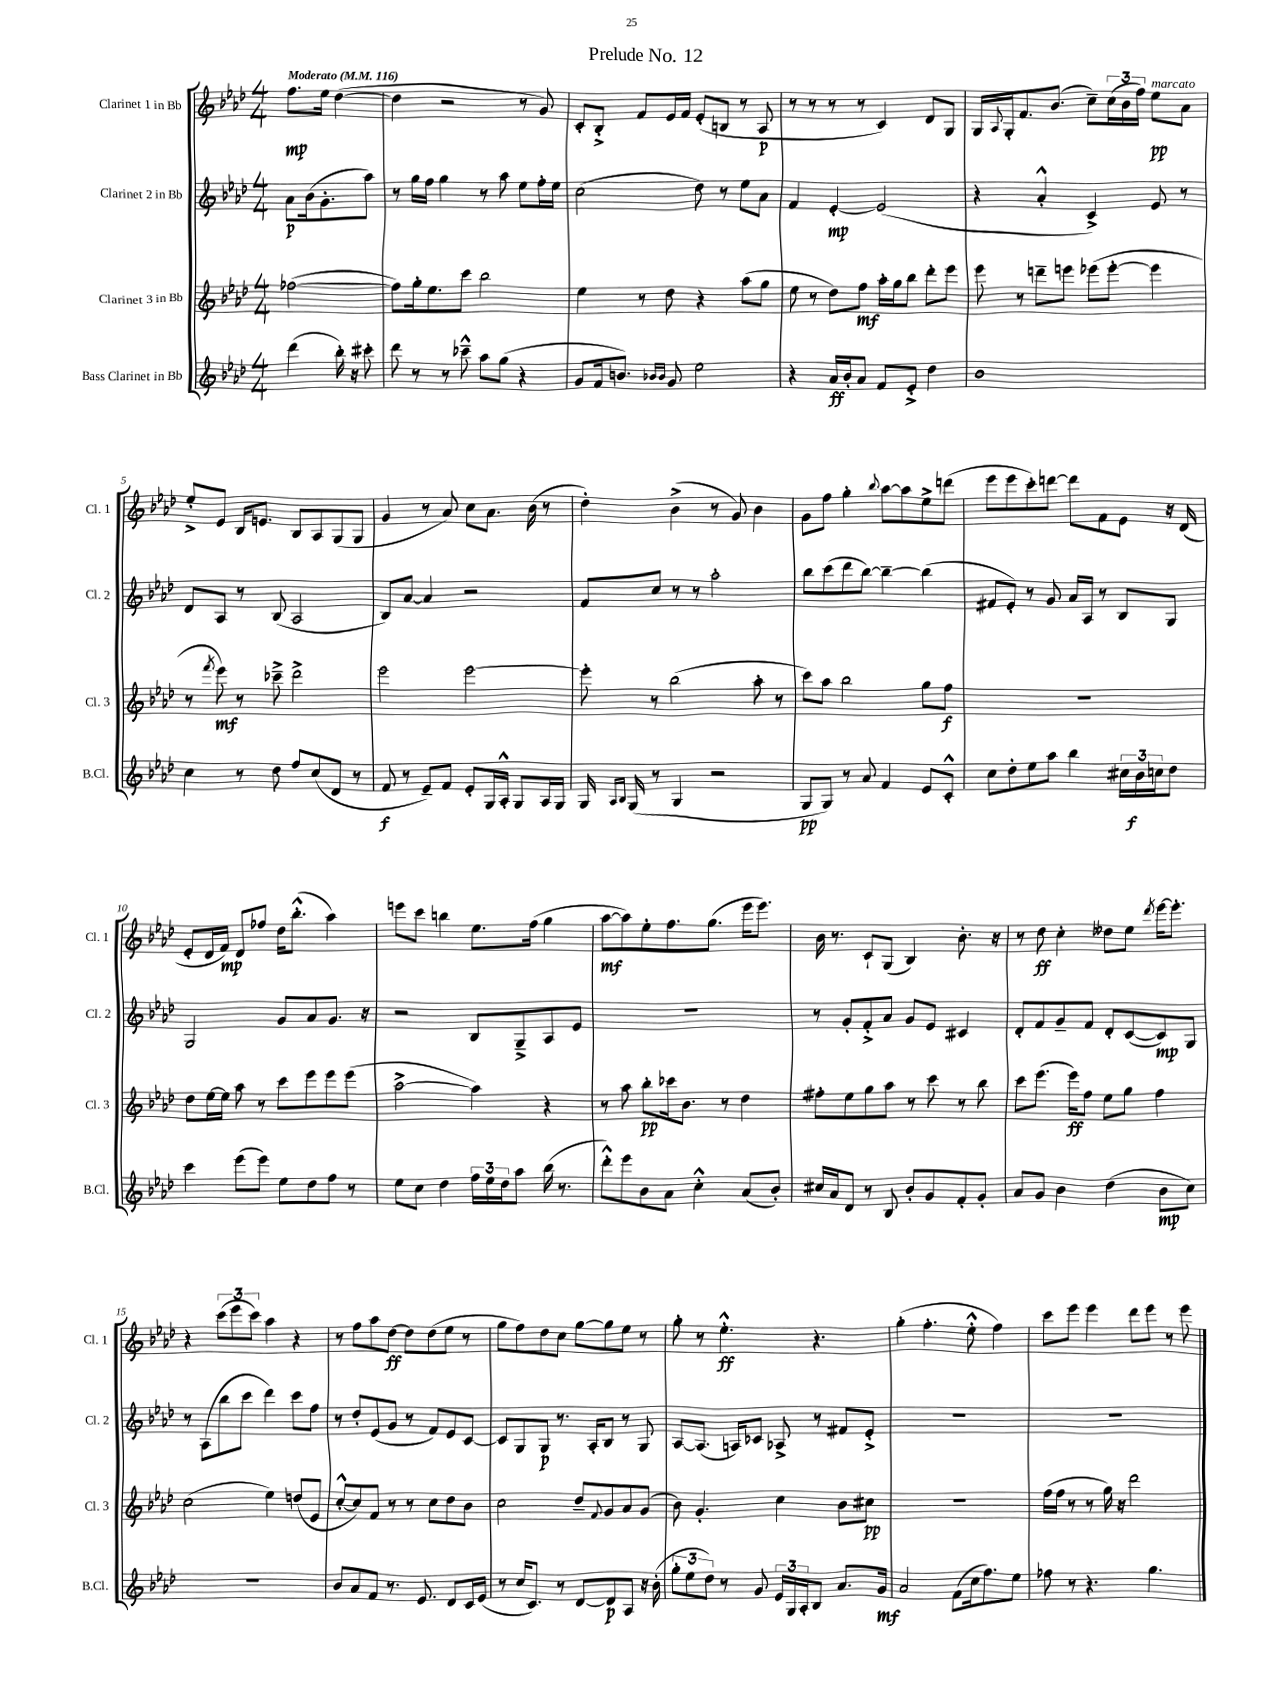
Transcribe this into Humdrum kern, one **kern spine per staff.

**kern	**dynam	**kern	**dynam	**kern	**dynam	**kern	**dynam
*part4	*part4	*part3	*part3	*part2	*part2	*part1	*part1
*staff4	*staff4	*staff3	*staff3	*staff2	*staff2	*staff1	*staff1
*I"Bass Clarinet in Bb	*	*I"Clarinet 3 in Bb	*	*I"Clarinet 2 in Bb	*	*I"Clarinet 1 in Bb	*
*I'B.Cl.	*	*I'Cl. 3	*	*I'Cl. 2	*	*I'Cl. 1	*
*clefG2	*	*clefG2	*	*clefG2	*	*clefG2	*
*k[b-e-a-d-]	*	*k[b-e-a-d-]	*	*k[b-e-a-d-]	*	*k[b-e-a-d-]	*
*M4/4	*	*M4/4	*	*M4/4	*	*M4/4	*
*MM116	*	*MM116	*	*MM116	*	*MM116	*
=	=	=	=	=	=	=	=
!	!	!	!	!	!	!LO:TX:a:B:t=Moderato	!
(4ddd-\	.	([2ff-X\	.	8a-\L	p	8.ff\L	mp
.	.	.	.	(16b-\k	.	.	.
.	.	.	.	8.g'\	.	16ee-\Jk	.
16bb-'\)	.	.	.	.	.	([4dd-\	.
16r	.	.	.	.	.	.	.
8ccc#X'\	.	.	.	8aa-\J)	.	.	.
=1	=1	=1	=1	=1	=1	=1	=1
8ddd-\	.	8ff-\L])	.	8r	.	4dd-\]	.
8r	.	16gg'\k	.	16gg\LL	.	.	.
.	.	8.ee-\	.	16ff\JJ	.	.	.
8r	.	.	.	4gg\	.	2r	.
8ccc-X~^^\	.	8ccc\J	.	.	.	.	.
8aa-\L	.	2bb-\	.	8r	.	.	.
(8gg\J	.	.	.	8aa-\	.	.	.
4r	.	.	.	8ee-\L	.	8r	.
.	.	.	.	16ff'\L	.	8g/)	.
.	.	.	.	16ee-\JJ	.	.	.
=2	=2	=2	=2	=2	=2	=2	=2
8g/L	.	4ee-\	.	(2cc\	.	8c'/L	.
16f/k	.	.	.	.	.	8B-'^/J	.
8.bn/J)	.	.	.	.	.	.	.
.	.	8r	.	.	.	8f/L	.
16qqb-X/LL	.	.	.	.	.	.	.
16qqb-/JJ	.	.	.	.	.	.	.
8g/	.	8dd-\	.	.	.	16e-/L	.
.	.	.	.	.	.	16f/JJ	.
2ee-\	.	4r	.	8dd-\)	.	(8e-'/L	.
.	.	.	.	8r	.	8Bn/J	.
.	.	(8aa-\L	.	8ee-\L	.	8r	.
.	.	8gg\J	.	8a-\J	.	8A-/	p
=3	=3	=3	=3	=3	=3	=3	=3
4r	.	8ee-\	.	4f/	.	8r	.
.	.	8r	.	.	.	8r	.
16a-/LL	ff	8dd-\L)	.	[4e-'/	mp	8r	.
16b-'/J	.	.	.	.	.	.	.
8a-/J	.	8ff\J	mf	.	.	8r	.
8f/L	.	16aa-'\LL	.	(2e-/]	.	4c/)	.
.	.	16gg\J	.	.	.	.	.
8e-'^/J	.	8bb-\J	.	.	.	.	.
4dd-\	.	8ddd-'\L	.	.	.	8d-/L	.
.	.	8eee-\J	.	.	.	8G/J	.
=4	=4	=4	=4	=4	=4	=4	=4
1b-	.	8eee-\	.	4r	.	16G/LL	.
.	.	.	.	.	.	8qqA-/	.
.	.	.	.	.	.	16G'/J	.
.	.	8r	.	.	.	8.f/	.
.	.	8dddn~\L	.	4a-'^^/	.	.	.
.	.	.	.	.	.	(8.b-/J	.
.	.	8eeen\J	.	.	.	.	.
.	.	(8eee-X\L	.	4c^/)	.	8cc~\L)	.
.	.	[8eee-'\J	.	.	.	(24cc\L	.
.	.	.	.	.	.	24b-\	.
.	.	.	.	.	.	24ff\JJ)	.
!	!	!	!	!	!	!LO:TX:a:i:t=marcato	!
.	.	4eee-\]	.	8e-/	.	8ee-\L	pp
.	.	.	.	8r	.	8a-\J	.
!!LO:LB:g=z
=5	=5	=5	=5	=5	=5	=5	=5
4cc\	.	8r	.	8d-/L	.	8ee-'^/L	.
.	.	8qfff/	.	.	.	.	.
.	.	8eee-\)	mf	8A-/J	.	8e-/J	.
8r	.	8r	.	8r	.	16B-/KL	.
.	.	.	.	.	.	8.en/J	.
8dd-\	.	8ccc-X~^\	.	(8B-/	.	.	.
8ff/L	.	2ddd-^\	.	2A-/	.	8B-/L	.
(8cc/	.	.	.	.	.	8A-/	.
8d-/J	.	.	.	.	.	(8G/	.
8r	.	.	.	.	.	8G/J	.
=6	=6	=6	=6	=6	=6	=6	=6
8f/	f	2eee-\	.	8B-/L)	.	4g/	.
8r	.	.	.	[8a-/J	.	.	.
8e-~/L)	.	.	.	4a-/]	.	8r	.
8f/J	.	.	.	.	.	8a-/)	.
8e-'/L	.	[2eee-\	.	2r	.	8cc\L	.
16G/L	.	.	.	.	.	8.a-\J	.
16A-'^^/JJ	.	.	.	.	.	.	.
8G/L	.	.	.	.	.	.	.
.	.	.	.	.	.	(16b-\	.
16A-/L	.	.	.	.	.	8r	.
16G/JJ	.	.	.	.	.	.	.
=7	=7	=7	=7	=7	=7	=7	=7
16G/	.	8eee-'\]	.	8f/L	.	4dd-'\)	.
16qqA-/LL	.	.	.	.	.	.	.
16qqB-/JJ	.	.	.	.	.	.	.
(16G/	.	.	.	.	.	.	.
8r	.	8r	.	8cc/J	.	.	.
4G/	.	(2bb-\	.	8r	.	(4b-^\	.
.	.	.	.	8r	.	.	.
2r	.	.	.	2aa-'\	.	8r	.
.	.	.	.	.	.	8g/)	.
.	.	8aa-'\	.	.	.	4b-\	.
.	.	8r	.	.	.	.	.
=8	=8	=8	=8	=8	=8	=8	=8
8G/L	pp	8ccc\L)	.	8bb-\L	.	8g\L	.
8G/J)	.	8aa-\J	.	(8ccc\	.	8ff\J	.
8r	.	2bb-\	.	8ddd-\	.	4gg'\	.
8a-/	.	.	.	[8bb-\J)	.	.	.
.	.	.	.	.	.	8qqbb-/	.
4f/	.	.	.	4bb-~\_	.	[8aa-\L	.
.	.	.	.	.	.	8aa-\]	.
8e-/L	.	8gg\L	.	(4bb-\]	.	8ee-^\	.
8c'^^/J	.	8ff\J	f	.	.	(8dddn\J	.
=9	=9	=9	=9	=9	=9	=9	=9
8cc\L	.	1r	.	8f#X/L	.	8eee-\L	.
8dd-'\	.	.	.	8e-'/J)	.	8eee-\	.
8ee-\	.	.	.	8r	.	8ccc'\)	.
8aa-\J	.	.	.	8g/	.	[8dddn\J	.
4bb-\	.	.	.	16a-/LL	.	8ddd\L]	.
.	.	.	.	16A-/JJ	.	.	.
.	.	.	.	8r	.	8f\	.
24cc#X\LL	.	.	.	8B-/L	.	8e-\J	.
24b-\	f	.	.	.	.	.	.
24ccn\J	.	.	.	.	.	.	.
8dd-\J	.	.	.	8G/J	.	16r	.
.	.	.	.	.	.	(16d-/	.
!!LO:LB:g=z
=10	=10	=10	=10	=10	=10	=10	=10
4ccc\	.	8dd-\L	.	2G/	.	8e-'/L	.
.	.	[16ee-\L	.	.	.	16d-/L	.
.	.	16ee-\JJ]	.	.	.	16f/JJ)	mp
(8eee-\L	.	8aa-\	.	.	.	8d-/L	.
8eee-\J)	.	8r	.	.	.	8ff-X/J	.
8ee-\L	.	8ccc\L	.	8g/L	.	16dd-\KL	.
.	.	.	.	.	.	(8.bb-'^^\J	.
8dd-\	.	8eee-\	.	8a-/	.	.	.
8ff\J	.	8eee-\	.	8.g/J	.	4aa-\)	.
8r	.	(8eee-\J	.	.	.	.	.
.	.	.	.	16r	.	.	.
=11	=11	=11	=11	=11	=11	=11	=11
8ee-\L	.	[2aa-^\	.	2r	.	8eeen\L	.
8cc\J	.	.	.	.	.	8ccc\J	.
4dd-\	.	.	.	.	.	4bbn\	.
24ff\LL	.	4aa-\])	.	8B-/L	.	8.ee-\L	.
24ee-\	.	.	.	.	.	.	.
24dd-\J	.	.	.	.	.	.	.
8aa-\J	.	.	.	8G~^/	.	.	.
.	.	.	.	.	.	(16ff\Jk	.
(16bb-\	.	4r	.	8A-/	.	4gg\	.
8.r	.	.	.	.	.	.	.
.	.	.	.	8e-/J	.	.	.
=12	=12	=12	=12	=12	=12	=12	=12
8ddd-'^^\L)	.	8r	.	1r	.	[8aa-\L	mf
8eee-\	.	8aa-\	.	.	.	8aa-\])	.
8b-\	.	8bb-'\L	pp	.	.	8ee-'\	.
8a-\J	.	16ccc-X\k	.	.	.	8.ff\	.
.	.	8.b-\J	.	.	.	.	.
4cc'^^\	.	.	.	.	.	.	.
.	.	.	.	.	.	(8.gg\J	.
.	.	8r	.	.	.	.	.
(8a-/L	.	4dd-\	.	.	.	16eee-\KL	.
.	.	.	.	.	.	8.eee-\J)	.
8b-'/J)	.	.	.	.	.	.	.
=13	=13	=13	=13	=13	=13	=13	=13
16cc#X/LL	.	8ff#X'\L	.	8r	.	16b-\	.
16a-/J	.	.	.	.	.	8.r	.
8d-/J	.	8ee-\	.	8g'/L	.	.	.
8r	.	8gg\	.	8f'^/	.	8c`/L	.
8B-/	.	8aa-\J	.	8a-/J	.	(8G/J	.
8b-'/L	.	8r	.	8g/L	.	4B-/)	.
8g/	.	8ccc\	.	8e-/J	.	.	.
8f'/	.	8r	.	4c#X/	.	8.b-'\	.
8g'/J	.	8bb-\	.	.	.	.	.
.	.	.	.	.	.	16r	.
=14	=14	=14	=14	=14	=14	=14	=14
8a-/L	.	8ccc\L	.	8d-'/L	.	8r	.
8g/J	.	(8.eee-\J	.	8f/	.	8dd-\	ff
4b-\	.	.	.	8g~/	.	4cc'\	.
.	.	16eee-\KL)	ff	.	.	.	.
.	.	8ff\J	.	8f/J	.	.	.
(4dd-\	.	8ee-\L	.	8d-'/L	.	8dd--X\L	.
.	.	8gg\J	.	([8c/	.	8ee-\J	.
.	.	.	.	.	.	8qddd-/	.
8b-\L	mp	4ff\	.	8c/])	mp	[16eee-\KL	.
.	.	.	.	.	.	8.eee-'\J]	.
8cc\J)	.	.	.	8G/J	.	.	.
!!LO:LB:g=z
=15	=15	=15	=15	=15	=15	=15	=15
1r	.	(2cc\	.	8r	.	4r	.
.	.	.	.	(8A-\L	.	.	.
.	.	.	.	8bb-\	.	(12ccc\L	.
.	.	.	.	.	.	12eee-\	.
.	.	.	.	8ccc\J	.	.	.
.	.	.	.	.	.	12ccc\J)	.
.	.	4ee-\)	.	4ddd-\)	.	4aa-\	.
.	.	(8ddn/L	.	8ccc\L	.	4r	.
.	.	8e-/J	.	8ff\J	.	.	.
=16	=16	=16	=16	=16	=16	=16	=16
8b-/L	.	[8cc'^^/L	.	8r	.	8r	.
8a-/	.	8cc/])	.	8dd-'/L	.	8ff\L	.
8f/J	.	8f/J	.	(8e-/	.	8aa-\	.
8.r	.	8r	.	8g/J	.	[8dd-\J	ff
.	.	8r	.	8r	.	8dd-\L]	.
8.e-/	.	.	.	.	.	.	.
.	.	8cc\L	.	8f/L)	.	(8dd-\	.
8d-/L	.	8dd-\	.	8e-/	.	8ee-\J	.
16c/L	.	8b-\J	.	[8c/J	.	8r	.
(16e-/JJ	.	.	.	.	.	.	.
=17	=17	=17	=17	=17	=17	=17	=17
8r	.	2cc\	.	8c/L]	.	8gg\L	.
16cc/KL	.	.	.	8G/	.	8ff\)	.
8.c/J)	.	.	.	.	.	.	.
.	.	.	.	8G/J	p	8dd-\	.
8r	.	.	.	8.r	.	8cc\J	.
[8d-/L	.	8dd-~/L	.	.	.	[8gg\L	.
.	.	.	.	16A-'/KL	.	.	.
.	.	8qqf/	.	.	.	.	.
8d-/]	p	8g/	.	8B-/J	.	8gg\]	.
8A-/J	.	8a-/	.	8r	.	8ee-\J	.
16r	.	(8g/J	.	8G/	.	8r	.
(16b-'\	.	.	.	.	.	.	.
=18	=18	=18	=18	=18	=18	=18	=18
12gg'\L	.	8b-\)	.	[8A-/L	.	8gg'\	.
12ee-\	.	.	.	.	.	.	.
.	.	4.g'/	.	(8.A-/J]	.	8r	.
12dd-\J)	.	.	.	.	.	.	.
8r	.	.	.	.	.	4.ee-'^^\	ff
.	.	.	.	16An/KL)	.	.	.
8g/	.	.	.	8c-X/J	.	.	.
24e-/LL	.	4cc\	.	8A-X^/	.	.	.
24G/	.	.	.	.	.	.	.
24A-'/J	.	.	.	.	.	.	.
8B-/J	.	.	.	8r	.	4.r	.
8.a-/L	.	8b-\L	.	8f#X/L	.	.	.
.	.	8cc#X\J	pp	8e-'^/J	.	.	.
16g/Jk	mf	.	.	.	.	.	.
=19	=19	=19	=19	=19	=19	=19	=19
2a-/	.	1r	.	1r	.	(4gg'\	.
.	.	.	.	.	.	4.ff'\	.
(8f\L	.	.	.	.	.	.	.
16cc\k	.	.	.	.	.	8ee-'^^\	.
8.ff\)	.	.	.	.	.	.	.
.	.	.	.	.	.	4ff\)	.
8ee-\J	.	.	.	.	.	.	.
=20	=20	=20	=20	=20	=20	=20	=20
8ff-X\	.	(16ff\LL	.	1r	.	8ccc\L	.
.	.	16ff\JJ	.	.	.	.	.
8r	.	8r	.	.	.	8eee-\J	.
4.r	.	8r	.	.	.	4eee-\	.
.	.	16gg\)	.	.	.	.	.
.	.	16r	.	.	.	.	.
.	.	2ddd-\	.	.	.	8ddd-\L	.
4.gg\	.	.	.	.	.	8eee-\J	.
.	.	.	.	.	.	8r	.
.	.	.	.	.	.	8eee-\	.
==	==	==	==	==	==	==	==
*-	*-	*-	*-	*-	*-	*-	*-
